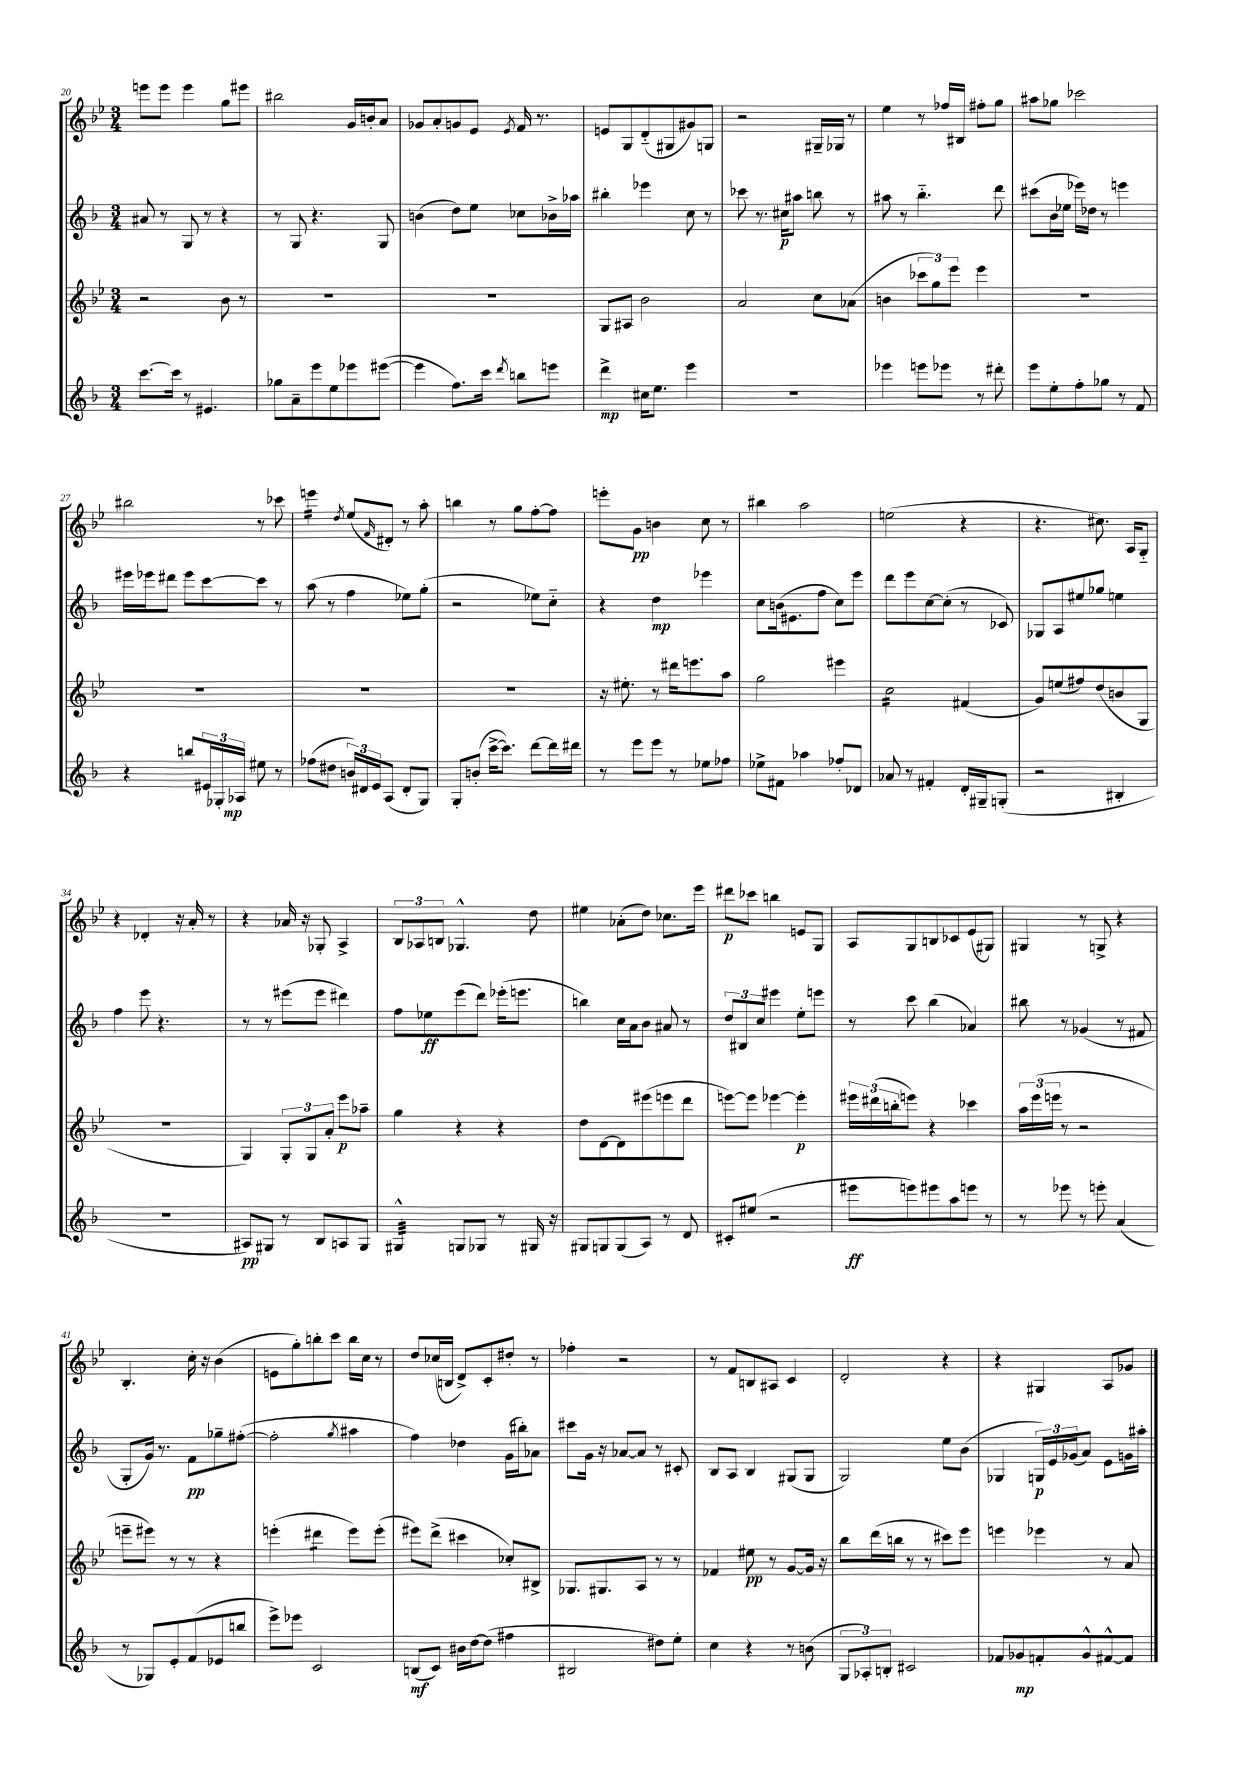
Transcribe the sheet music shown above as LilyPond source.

<<
\new StaffGroup <<
\new Staff = "s0" {
    \clef treble \key bes \major \numericTimeSignature \time 3/4
    e'''8 e'''8 e'''4 g''8 eis'''8 |
    bis''2 g'16 b'16-. a'8 |
    ges'8 a'8-. g'8 ees'8 \acciaccatura { ees'8 } f'16 r8. |
    e'8 g8 d'8-_( gis8 gis'8) g8 |
    r2 gis16-- ges16 r8 |
    ees''4 r8 fes''16 bis16 fis''8-. g''8 |
    ais''8 ges''8 ces'''2 |
    bis''2 r8 ces'''8 |
    e'''4:16 \acciaccatura { d''8 } ees''8( \grace { f'16 } dis'8-.) r8 a''8-. |
    b''4 r8 g''8 f''8~-. f''8 |
    e'''8-. g'8\pp b'4 c''8 r8 |
    bis''4 a''2 |
    e''2( r4 |
    r4. cis''8.) a16 g8-_ |
    r4 des'4-. r16 a'16-. r8 |
    r4 aes'16 r16 ges8-. a4-> |
    \tuplet 3/2 { bes8 aes8 b8 } ges4.-^ d''8 |
    eis''4 aes'8-.( d''8) ces''8. ees'''16 |
    dis'''8\p ces'''8 b''4 e'8 g8 |
    a8 g8 b8 ces'8 ees'8( gis8) |
    gis4 r8 g8-> r4 |
    bes4.-. c''16-. r16 bes'4( |
    e'8 g''8-.) b''8-. c'''8 b''16 c''16 r8 |
    d''8 ces''16( b16 d'8->) c'8-. dis''8-. r8 |
    fes''4-. r2 |
    r8 f'8 b8 ais8 c'4 |
    d'2-. r4 |
    r4 gis4 a8 ges'8 \bar "|." |
}
\new Staff = "s1" {
    \clef treble \key f \major \numericTimeSignature \time 3/4
    ais'8 r8 g8 r8 r4 |
    r8 g8 r4. g8 |
    b'4( d''8) e''8 ces''8 bes'16-> aes''16 |
    bis''4-. ees'''4 c''8 r8 |
    ces'''8 r8. cis''16\p ais''8 b''8 r8 |
    ais''8 r8 bes''4.-_ d'''8 |
    cis'''8( bes'16 ees''16 ees'''16) des''16 r8 e'''4 |
    eis'''16 ees'''16 dis'''8 ees'''8 c'''8~ c'''8 r8 |
    a''8( r8 f''4 ees''8) g''8-.( |
    r2 ees''8) c''8-_ |
    r4 d''4\mp ees'''4 |
    c''8 b'16( eis'8. f''8 c''8) e'''8 |
    d'''8 e'''8 c''8~ c''8-.( r8 ces'8) |
    ges8 a8 eis''8 ges''8 e''4 |
    f''4 e'''8 r4. |
    r8 r8 eis'''8( eis'''8 dis'''4) |
    f''8 ees''8\ff e'''8( d'''8) ees'''16-.( e'''8. |
    b''4) c''16 a'16 bes'8 ais'8 r8 |
    \tuplet 3/2 { d''8 bis8 c''8 } eis'''4 e''8-. e'''8 |
    r8 c'''8 bes''4( aes'4) |
    bis''8 r8 ges'4( r8 fis'8 |
    g8-. g'16) r8. f'8\pp ges''8-- fis''8~-.( |
    fis''2-. \acciaccatura { g''8 } ais''4 |
    f''4) des''4 g'16( bis''16-.) aes'8 |
    cis'''8 g'16 r16 aes'8~ aes'8 r8 cis'8-. |
    bes8 a8 bes4 gis8( gis8 |
    g2) e''8 bes'8( |
    ges4 \tuplet 3/2 { g16\p) e'16 ges'16( } a'8) e'8 g'16 ais''16-. \bar "|." |
}
\new Staff = "s2" {
    \clef treble \key bes \major \numericTimeSignature \time 3/4
    r2 bes'8 r8 |
    R2. |
    R2. |
    g8 ais8 bes'2 |
    a'2 c''8 aes'8( |
    b'4 \tuplet 3/2 { ces'''8 g''8) ees'''8 } ees'''4 |
    R2. |
    R2. |
    R2. |
    R2. |
    r16 eis''8.-. r8 dis'''16 e'''8. a''8 |
    g''2 eis'''4 |
    c''2:16 fis'4( |
    g'8) e''8( fis''8) d''8( b'8 g8 |
    R2. |
    g4) \tuplet 3/2 { g8-. g8 a'8-. } ees'''8\p aes''8-- |
    g''4 r4 r4 |
    d''8 d'8~ d'8 eis'''8( e'''8 d'''8 |
    e'''8~) e'''8 ees'''4~ ees'''4-.\p |
    \tuplet 3/2 { eis'''16 dis'''16( b''16-. } e'''8) r4 ces'''4 |
    \tuplet 3/2 { a''16 ees'''16( e'''16 } r8 r2 |
    e'''8-- eis'''8) r8 r8 r4 |
    e'''4-.( dis'''4:8 e'''8) e'''8-.( |
    eis'''8) d'''8->( cis'''4 ces''8-.) bis8-> |
    ges8. gis8. a8 r8 r8 |
    fes'4 eis''8\pp r8 g'8~ g'16 r16 |
    bes''8 d'''16( b''16 r8 r8 cis'''8) ees'''8 |
    e'''4 ees'''4 r8 a'8 \bar "|." |
}
\new Staff = "s3" {
    \clef treble \key f \major \numericTimeSignature \time 3/4
    c'''8.~ c'''16 r8 eis'4. |
    ges''8 a'8-- e'''8 e''8 ees'''8 eis'''8~( |
    eis'''4 f''8.) c'''16 \acciaccatura { d'''8 } b''8 e'''8 |
    d'''4->\mp cis''16 e''8. e'''4 |
    R2. |
    ees'''4 e'''8 ees'''8 r8 dis'''8-. |
    e'''8 e''8-. f''8-. ges''8 r8 f'8 |
    r4 b''8 \tuplet 3/2 { eis'16 ges16-. aes16\mp } eis''8 r8 |
    fes''8( dis''8 \tuplet 3/2 { b'16) dis'16 e'16 } a8( dis'8-. g8) |
    g8-. b'8-.( c'''16~-> c'''8.) d'''8~ d'''16 dis'''16 |
    r8 e'''8 e'''8 r8 ees''8 fes''8 |
    ees''8-> fis'8 aes''4 fes''8-. des'8 |
    aes'8 r8 fis'4-. d'16-. gis16-- g8-.( |
    r2 bis4-. |
    R2. |
    ais8\pp) gis8 r8 bes8 a8 gis8 |
    gis4:32-^ g8 ges8 r8 gis16 r16 |
    gis8 g8 g8( a8) r8 d'8 |
    cis'8-. eis''8( r2 |
    eis'''8\ff e'''8) eis'''8 a''8 e'''8 r8 |
    r8 ees'''8 r8 e'''8-. a'4( |
    r8 ges8) e'8-. f'8( ees'8 b''8 |
    e'''8->) ees'''8 c'2 |
    b8\mf( c'8) bis'16 d''16~ d''8( fis''4 |
    bis2 dis''8) e''8-. |
    c''4 r4 r8 b'8( |
    \tuplet 3/2 { g8 aes8-.) b8-. } cis'2 |
    fes'8 ges'8\mp f'8-. ges'8-^ fis'8~-^ fis'8 \bar "|." |
}
>>
>>
\layout { \context { \Score currentBarNumber = #20 } }
